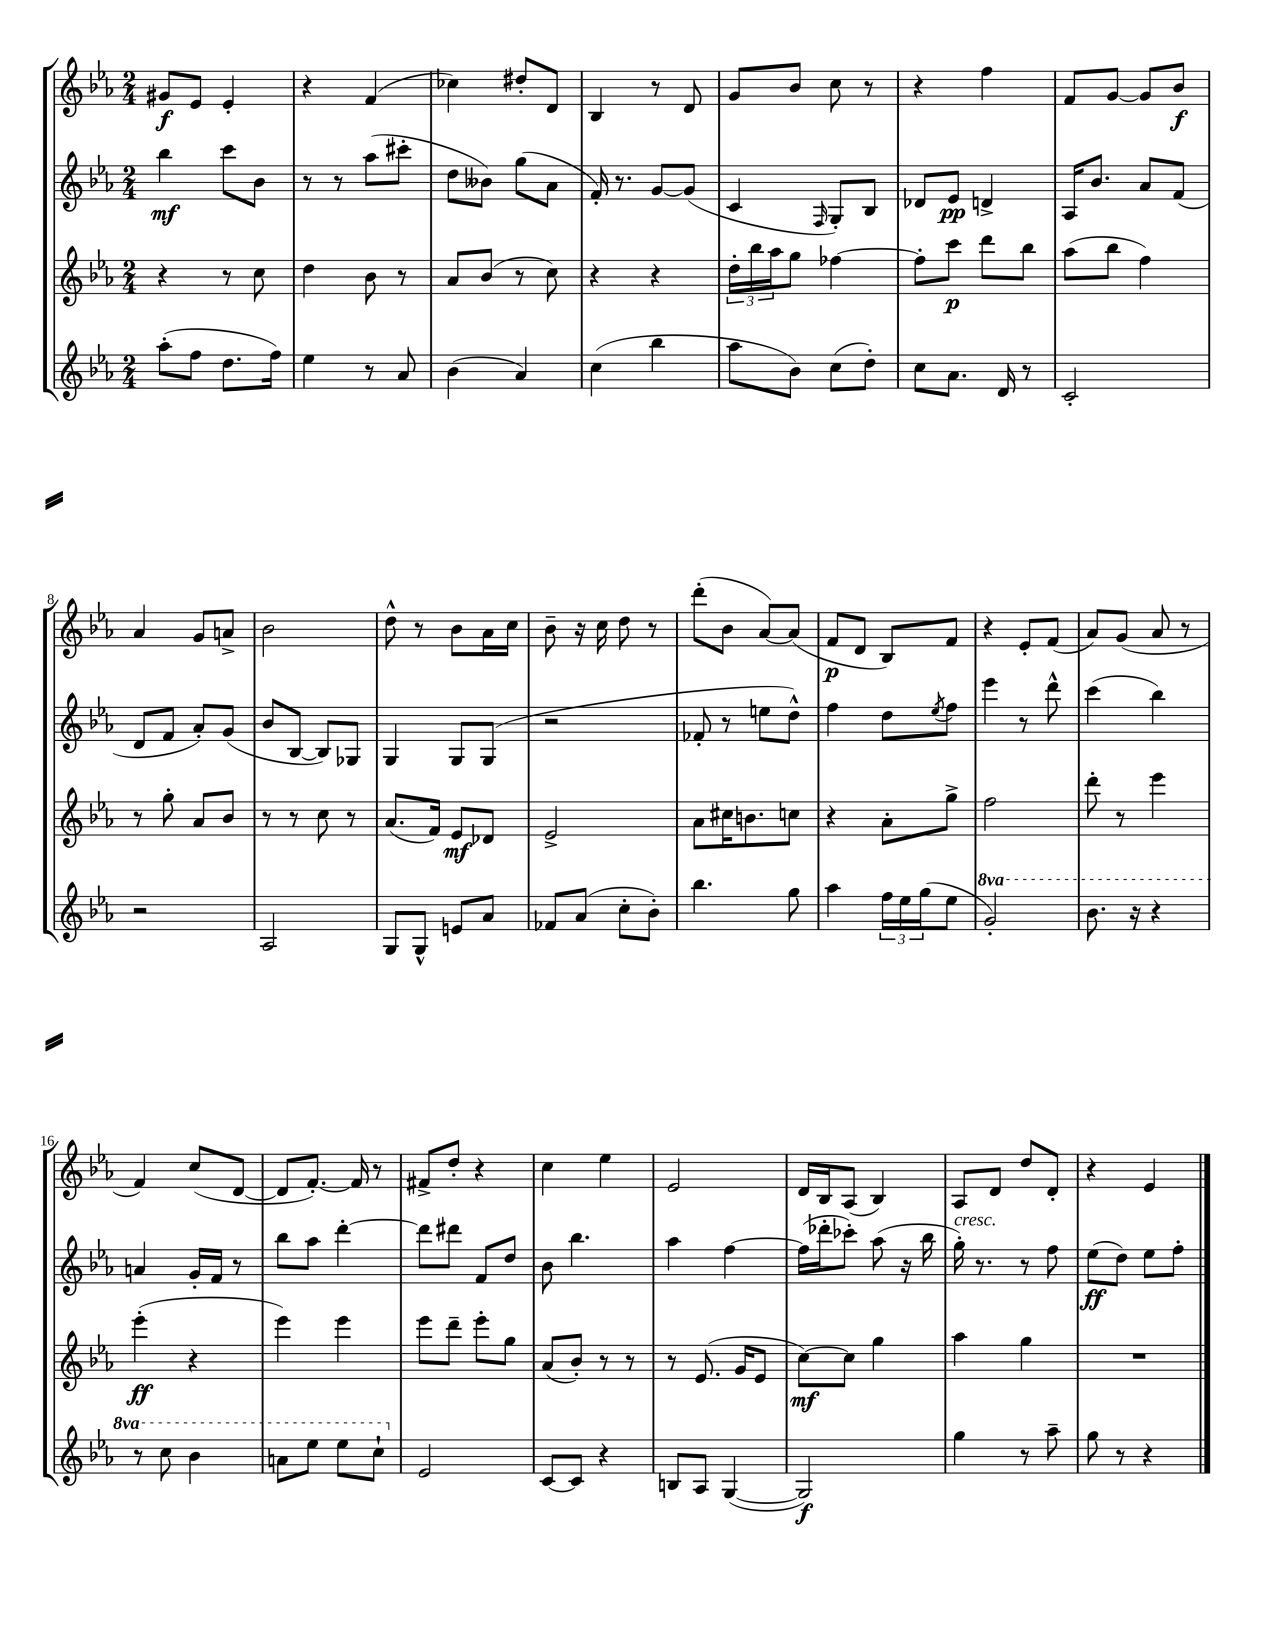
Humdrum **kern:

**kern	**dynam	**kern	**dynam	**kern	**dynam	**kern	**dynam
*part4	*part4	*part3	*part3	*part2	*part2	*part1	*part1
*staff4	*staff4	*staff3	*staff3	*staff2	*staff2	*staff1	*staff1
*clefG2	*	*clefG2	*	*clefG2	*	*clefG2	*
*k[b-e-a-]	*	*k[b-e-a-]	*	*k[b-e-a-]	*	*k[b-e-a-]	*
*M2/4	*	*M2/4	*	*M2/4	*	*M2/4	*
=1	=1	=1	=1	=1	=1	=1	=1
(8aa-'\L	.	4r	.	4bb-\	mf	8g#X/L	f
8ff\J	.	.	.	.	.	8e-/J	.
8.dd\L	.	8r	.	8ccc\L	.	4e-'/	.
.	.	8cc\	.	8b-\J	.	.	.
16ff\Jk)	.	.	.	.	.	.	.
=2	=2	=2	=2	=2	=2	=2	=2
4ee-\	.	4dd\	.	8r	.	4r	.
.	.	.	.	8r	.	.	.
8r	.	8b-\	.	(8aa-\L	.	(4f/	.
8a-/	.	8r	.	8ccc#X'\J	.	.	.
=3	=3	=3	=3	=3	=3	=3	=3
(4b-\	.	8a-/L	.	8dd\L	.	4cc-X\)	.
.	.	(8b-/J	.	8b--X\J)	.	.	.
4a-/)	.	8r	.	(8gg\L	.	8dd#X'/L	.
.	.	8cc\)	.	8a-\J	.	8d/J	.
=4	=4	=4	=4	=4	=4	=4	=4
(4cc\	.	4r	.	16f'/)	.	4B-/	.
.	.	.	.	8.r	.	.	.
4bb-\	.	4r	.	[8g/L	.	8r	.
.	.	.	.	(8g/J]	.	8d/	.
=5	=5	=5	=5	=5	=5	=5	=5
8aa-\L	.	24dd'\LL	.	4c/	.	8g/L	.
.	.	24bb-\	.	.	.	.	.
.	.	24aa-\J	.	.	.	.	.
8b-\J)	.	8gg\J	.	.	.	8b-/J	.
.	.	.	.	16qqF/	.	.	.
(8cc\L	.	[4ff-X\	.	8G'/L)	.	8cc\	.
8dd'\J)	.	.	.	8B-/J	.	8r	.
=6	=6	=6	=6	=6	=6	=6	=6
8cc\L	.	8ff-'\L]	.	8d-X/L	.	4r	.
8.a-\J	.	8ccc\J	p	8e-/J	pp	.	.
.	.	8ddd\L	.	4dn^/	.	4ff\	.
16d/	.	.	.	.	.	.	.
8r	.	8bb-\J	.	.	.	.	.
=7	=7	=7	=7	=7	=7	=7	=7
2c'/	.	(8aa-\L	.	16A-/KL	.	8f/L	.
.	.	.	.	8.b-/J	.	.	.
.	.	8bb-\J	.	.	.	[8g/J	.
.	.	4ff\)	.	8a-/L	.	8g/L]	.
.	.	.	.	(8f/J	.	8b-/J	f
!!LO:LB:g=z
=8	=8	=8	=8	=8	=8	=8	=8
2r	.	8r	.	8d/L	.	4a-/	.
.	.	8gg'\	.	8f/J	.	.	.
.	.	8a-/L	.	8a-'/L)	.	8g/L	.
.	.	8b-/J	.	(8g/J	.	8an^/J	.
=9	=9	=9	=9	=9	=9	=9	=9
2A-/	.	8r	.	8b-/L	.	2b-\	.
.	.	8r	.	[8B-/J	.	.	.
.	.	8cc\	.	8B-/L])	.	.	.
.	.	8r	.	8G-X/J	.	.	.
=10	=10	=10	=10	=10	=10	=10	=10
8G/L	.	(8.a-/L	.	4G/	.	8dd^^\	.
8G^^/J	.	.	.	.	.	8r	.
.	.	16f/Jk)	.	.	.	.	.
8en/L	.	8e-/L	mf	8G/L	.	8b-\L	.
8a-/J	.	8d-X/J	.	(8G/J	.	16a-\L	.
.	.	.	.	.	.	16cc\JJ	.
=11	=11	=11	=11	=11	=11	=11	=11
8f-X/L	.	2e-^/	.	2r	.	8b-~\	.
(8a-/J	.	.	.	.	.	16r	.
.	.	.	.	.	.	16cc\	.
8cc'\L	.	.	.	.	.	8dd\	.
8b-'\J)	.	.	.	.	.	8r	.
=12	=12	=12	=12	=12	=12	=12	=12
4.bb-\	.	8a-\L	.	8f-X'/	.	(8ddd'\L	.
.	.	16cc#X\K	.	8r	.	8b-\J	.
.	.	8.bn\	.	.	.	.	.
.	.	.	.	8een\L	.	[8a-/L)	.
8gg\	.	8ccn\J	.	8dd^^\J)	.	(8a-/J]	.
=13	=13	=13	=13	=13	=13	=13	=13
4aa-\	.	4r	.	4ff\	.	8f/L	p
.	.	.	.	.	.	8d/J	.
24ff\LL	.	8a-'\L	.	8dd\L	.	8B-/L)	.
24ee-\	.	.	.	.	.	.	.
(24gg\J	.	.	.	.	.	.	.
.	.	.	.	8qee-/	.	.	.
8ee-\J	.	8gg^\J	.	8ff\J	.	8f/J	.
=14	=14	=14	=14	=14	=14	=14	=14
*8va	*	*	*	*	*	*	*
2gg'/)	.	2ff\	.	4eee-\	.	4r	.
.	.	.	.	8r	.	8e-'/L	.
.	.	.	.	8ddd^^\	.	(8f/J	.
=15	=15	=15	=15	=15	=15	=15	=15
8.bb-\	.	8ddd'\	.	(4ccc\	.	8a-/L)	.
.	.	8r	.	.	.	(8g/J	.
16r	.	.	.	.	.	.	.
4r	.	4eee-\	.	4bb-\)	.	8a-/	.
.	.	.	.	.	.	8r	.
!!LO:LB:g=z
=16	=16	=16	=16	=16	=16	=16	=16
8r	.	(4eee-'\	ff	4an/	.	4f/)	.
8ccc\	.	.	.	.	.	.	.
4bb-\	.	4r	.	16g'/LL	.	(8cc/L	.
.	.	.	.	16f/JJ	.	.	.
.	.	.	.	8r	.	[8d/J	.
=17	=17	=17	=17	=17	=17	=17	=17
8aan\L	.	4eee-\)	.	8bb-\L	.	8d/L]	.
8eee-\J	.	.	.	8aa-\J	.	[8.f'/J)	.
8eee-\L	.	4eee-\	.	[4ddd'\	.	.	.
.	.	.	.	.	.	16f/]	.
8ccc`\J	.	.	.	.	.	8r	.
=18	=18	=18	=18	=18	=18	=18	=18
*X8va	*	*	*	*	*	*	*
2e-/	.	8eee-\L	.	8ddd\L]	.	8f#X^/L	.
.	.	8ddd~\J	.	8ddd#X\J	.	8dd'/J	.
.	.	8eee-'\L	.	8f/L	.	4r	.
.	.	8gg\J	.	8dd/J	.	.	.
=19	=19	=19	=19	=19	=19	=19	=19
[8c/L	.	(8a-/L	.	8b-\	.	4cc\	.
8c/J]	.	8b-'/J)	.	4.bb-\	.	.	.
4r	.	8r	.	.	.	4ee-\	.
.	.	8r	.	.	.	.	.
=20	=20	=20	=20	=20	=20	=20	=20
8Bn/L	.	8r	.	4aa-\	.	2e-/	.
8A-/J	.	(8.e-/	.	.	.	.	.
([4G/	.	.	.	[4ff\	.	.	.
.	.	16g/KL	.	.	.	.	.
.	.	8e-/J	.	.	.	.	.
=21	=21	=21	=21	=21	=21	=21	=21
2G/])	f	[8cc\L)	mf	(16ff\LL]	.	16d/LL	.
.	.	.	.	16ddd-X'\J	.	16B-/J	.
.	.	8cc\J]	.	8ccc-X'\J)	.	(8A-/J	.
.	.	4gg\	.	(8aa-\	.	4B-/)	.
.	.	.	.	16r	.	.	.
.	.	.	.	16bb-\	.	.	.
=22	=22	=22	=22	=22	=22	=22	=22
!	!	!	!	!LO:TX:a:i:t=cresc.	!	!	!
4gg\	.	4aa-\	.	16gg'\)	.	8A-/L	.
.	.	.	.	8.r	.	.	.
.	.	.	.	.	.	8d/J	.
8r	.	4gg\	.	8r	.	8dd/L	.
8aa-~\	.	.	.	8ff\	.	8d'/J	.
=23	=23	=23	=23	=23	=23	=23	=23
8gg\	.	2r	.	(8ee-\L	ff	4r	.
8r	.	.	.	8dd\J)	.	.	.
4r	.	.	.	8ee-\L	.	4e-/	.
.	.	.	.	8ff'\J	.	.	.
==	==	==	==	==	==	==	==
*-	*-	*-	*-	*-	*-	*-	*-
